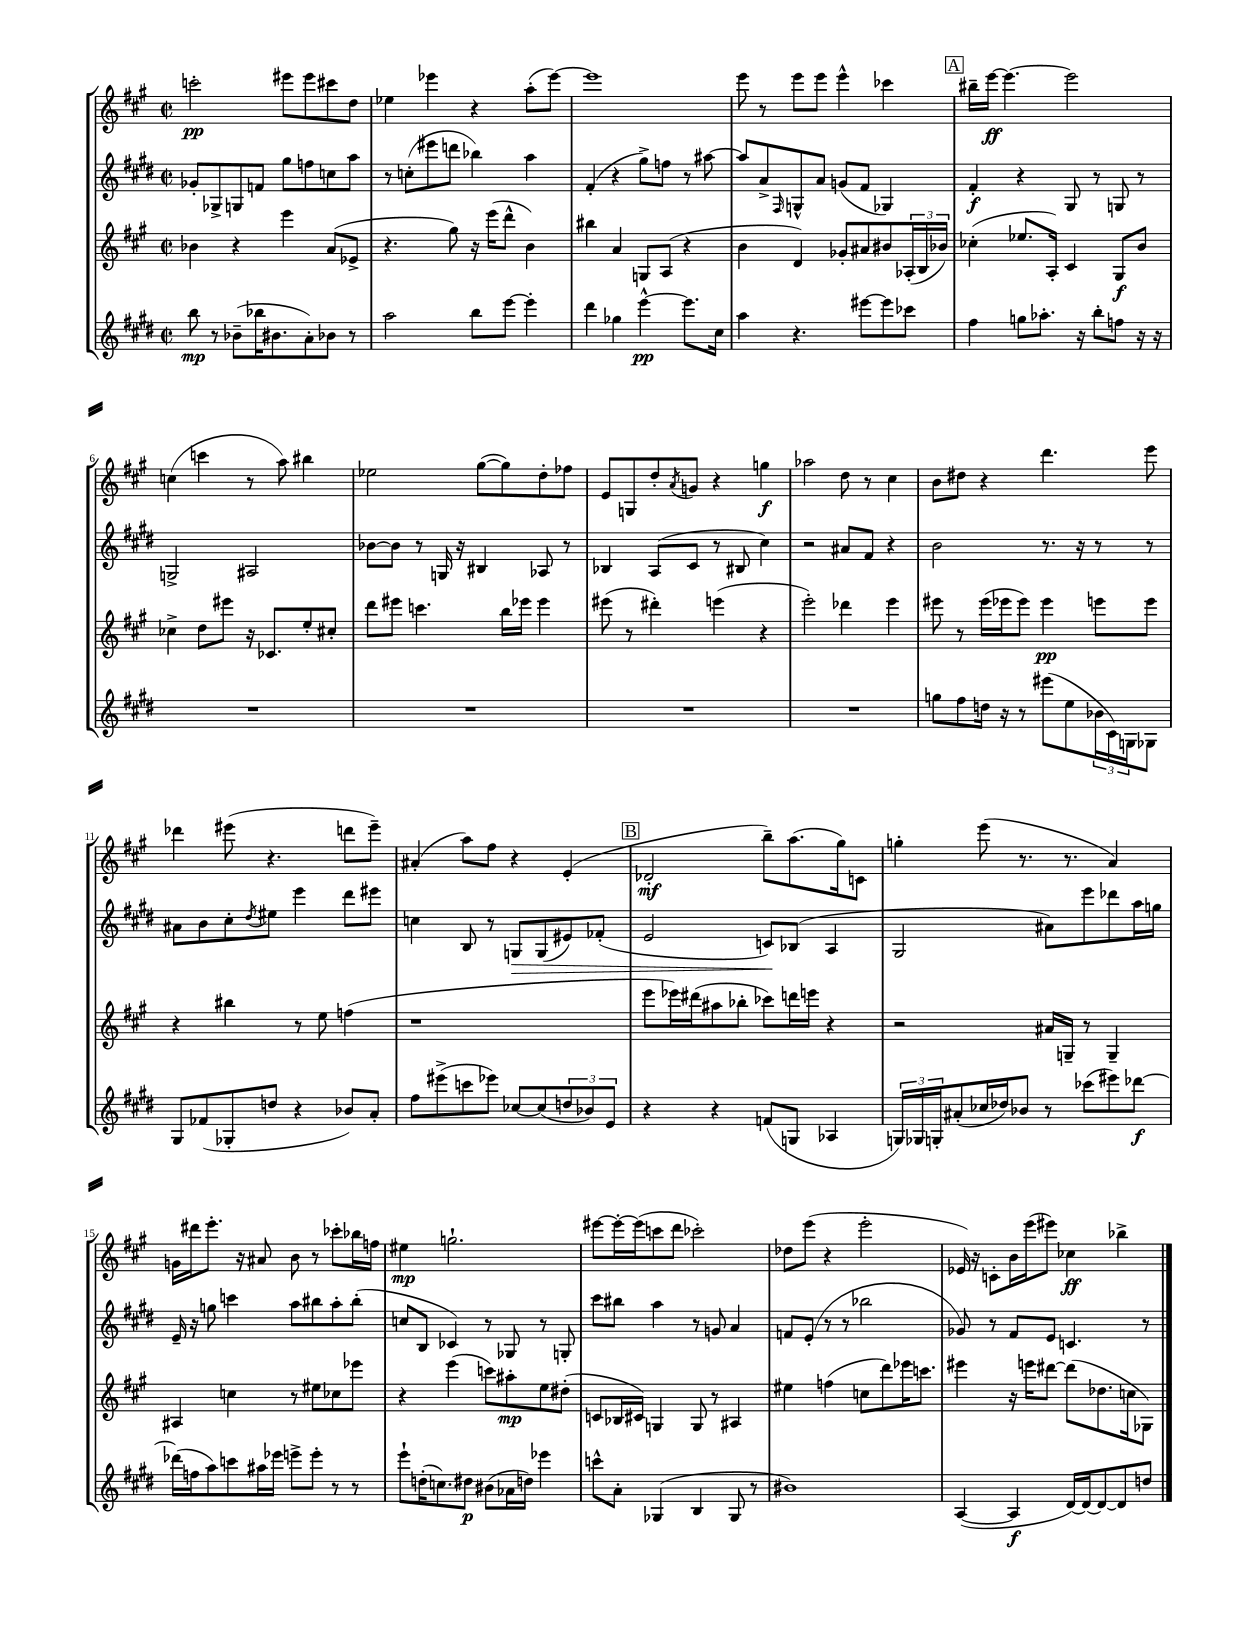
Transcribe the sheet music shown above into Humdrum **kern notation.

**kern	**kern	**kern	**kern
*staff4	*staff3	*staff2	*staff1
*clefG2	*clefG2	*clefG2	*clefG2
*k[f#c#g#d#]	*k[f#c#g#]	*k[f#c#g#d#]	*k[f#c#g#]
*M2/2	*M2/2	*M2/2	*M2/2
*met(c|)	*met(c|)	*met(c|)	*met(c|)
8bb\	4b-\	8g-'/L	2ccc'\
8r	.	8G-^/	.
(8b-~\L	4r	8G/	.
16bb-\K	.	8f/J	.
8.b#\	.	.	.
.	4eee\	8gg#\L	8eee#\L
8a'\)	.	8ff\	8eee#\
8b-\J	(8a/L	8cc\	8ccc#\
8r	8e-^/J	8aa\J	8dd\J
=	=	=	=
2aa\	4.r	8r	4ee-\
.	.	(8cc'\L	.
.	.	8eee#\	4eee-\
.	8gg#\)	8ddd\J	.
8bb\L	16r	4bb-\)	4r
.	(16eee\LK	.	.
[8eee\J	8ddd^^\J	.	.
4eee'\]	4b\)	4aa\	(8aa'\L
.	.	.	[8eee-\J)
=	=	=	=
4ddd#\	4bb#\	(4f#'/	1eee-]
4gg-\	4a/	4r	.
[4eee^^\	8G/L	8gg#^\L)	.
.	(8A/J	8ff\J	.
8.eee\]L	4r	8r	.
.	.	[8aa#\	.
16cc#\Jk	.	.	.
=	=	=	=
4aa\	4b\	8aa#/]L	8eee\
.	.	8a^/	8r
.	.	16qqF#/	.
4.r	4d/)	8G^^/	8eee\L
.	.	8a/J	8eee\J
.	8g-'/L	(8g/L	4eee^^\
[8eee#\L	8a#/	8f#/J	.
8eee#\]	8b#/	4G-/)	4ccc-\
8ccc-\J	(24A-'/L	.	.
.	24B/	.	.
.	24b-/JJ)	.	.
=	=	=	=
4ff#\	(4cc-'\	4f#'/	16bb#~\LL
.	.	.	[16eee\JJ
.	.	.	4.eee\_
8gg\L	8.ee-/L	4r	.
8.aa-'\J	.	.	.
.	16A'/Jk)	.	.
.	4c#/	8G#/	2eee\]
16r	.	.	.
8bb'\L	.	8r	.
8ff\J	8G#/L	8G/	.
16r	8b/J	8r	.
16r	.	.	.
=	=	=	=
1r	4cc-^\	2G^/	(4cc\
.	8dd\L	.	4ccc\
.	8eee#\J	.	.
.	16r	2A#/	8r
.	8.c-/L	.	.
.	.	.	8aa\)
.	8ee'/	.	4bb#\
.	8cc#'/J	.	.
=	=	=	=
1r	8ddd\L	[8b-\L	2ee-\
.	8eee#\J	8b-\]J	.
.	4.ccc\	8r	.
.	.	16G/	.
.	.	16r	.
.	.	4B#/	([8gg#\L
.	16bb\LL	.	8gg#\])
.	16eee-\JJ	.	.
.	4eee-\	8A-/	8dd'\
.	.	8r	8ff-\J
=	=	=	=
1r	(8eee#\	4B-/	8e/L
.	8r	.	8G/
.	4ddd#'\)	(8A/L	8dd'/
.	.	.	8qa/
.	.	8c#/J	8g/J
.	(4eee\	8r	4r
.	.	8B#/	.
.	4r	4cc#\)	4gg\
=	=	=	=
1r	2eee'\)	2r	2aa-\
.	4ddd-\	8a#/L	8dd\
.	.	8f#/J	8r
.	4eee\	4r	4cc#\
=	=	=	=
8gg\L	8eee#\	2b\	8b\L
8ff#\	8r	.	8dd#\J
16dd\Jk	(16eee#\LL	.	4r
16r	16eee-\J	.	.
8r	8eee-\J)	.	.
(8eee#\L	4eee-\	8.r	4.ddd\
8ee\	.	.	.
.	.	16r	.
24b-\L	8eee\L	8r	.
24c#\)	.	.	.
24G\J	.	.	.
8G-\J	8eee\J	8r	8eee\
=	=	=	=
8G#/L	4r	8a#\L	4ddd-\
(8f-/	.	8b\	.
8G-'/	4bb#\	8cc#'\	(8eee#\
.	.	8qdd#/	.
8dd/J	.	8ee#\J	4.r
4r	8r	4eee\	.
.	8ee\	.	.
8b-/L)	(4ff\	8ddd#\L	8ddd\L
8a'/J	.	8eee#\J	8eee#~\J)
=	=	=	=
8ff#\L	1r	4cc\	(4a#'/
(8eee#^\	.	.	.
8ccc\	.	8B/	8aa\L)
8eee-\J)	.	8r	8ff#\J
[8cc-/L	.	8G/L	4r
(8cc-/]	.	(8G/	.
12dd/	.	8e#/)	(4e'/
12b-/)	.	.	.
.	.	(8f-'/J	.
12e/J	.	.	.
=	=	=	=
4r	8eee\L	2e/	2d-'/
.	16eee-\L)	.	.
.	(16ddd#\J	.	.
4r	8aa#\	.	.
.	8bb-'\J	.	.
(8f/L	8ccc-\L)	8c/L)	8bb~\L)
8G/J	16ddd\L	(8B-/J	(8.aa\
.	16eee\JJ	.	.
4A-/	4r	4A/	.
.	.	.	16gg#\k)
.	.	.	8c\J
=	=	=	=
24G/LL)	2r	2G#/	4gg'\
24G-/	.	.	.
24G'/J	.	.	.
(8a#'/	.	.	.
16cc-/L	.	.	(8eee\
16dd-/J)	.	.	.
8b-/J	.	.	8.r
8r	16a#/LL	8a#\L)	.
.	16G~/JJ	.	8.r
(8ccc-\L	8r	8eee\	.
8eee#\)	4G~/	8ddd-\	4a/)
[8ddd-\J	.	16aa\L	.
.	.	16gg\JJ	.
=	=	=	=
(16ddd-\]LL	4A#/	16e~/	16g\LL
16ff\J	.	16r	16ddd#\J
8aa\)	.	8gg\	8.eee'\J
8ccc\	4cc\	4ccc\	.
.	.	.	16r
16aa#\L	.	.	8a#/
16eee-\JJ	.	.	.
8eee^\L	8r	8aa\L	8b\
8eee'\J	8ee#\L	8bb#\	8r
8r	8cc-\	8aa'\	8ccc-'\L
8r	8eee-\J	(8bb#'\J	16bb-\L
.	.	.	16ff\JJ
=	=	=	=
8eee`\L	4r	8cc/L	4ee#\
(16dd'\K	.	8B/J	.
8.cc\)	.	.	.
.	(4eee\	4c-/)	2.gg`\
8dd#\J	.	.	.
(8b#\L	8ccc\L)	8r	.
16a-\L	8aa#'\	8G-/	.
16dd\JJ)	.	.	.
4eee-\	8ee\	8r	.
.	(8dd#'\J	8G'/	.
=	=	=	=
8ccc^^\L	8c/L	8ccc#\L	[8eee#\L
8a'\J	16B-/L	8bb#\J	16eee#'\_L
.	16c#/JJ)	.	(16eee#\]J
(4G-/	4G/	4aa\	8ccc\
.	.	.	8ddd\J
4B/	8G/	8r	2ccc-'\)
.	8r	8g/	.
8G-/	4A#/	4a/	.
8r	.	.	.
=	=	=	=
1b#)	4ee#\	8f/L	8dd-\L
.	.	(8e'/J	(8eee\J
.	(4ff\	8r	4r
.	.	8r	.
.	8cc\L	2bb-\	2eee'\
.	8ddd\)	.	.
.	16eee-\K	.	.
.	8.ccc\J	.	.
=	=	=	=
([4A/	4eee#\	8g-/)	16e-/)
.	.	.	16r
.	.	8r	8c'\L
4A/]	16r	8f#/L	16b\L
.	16eee\LK	.	(16eee\J
.	[8ddd#\J	8e/J	8eee#\J)
[16d#/LL)	(8ddd#\]L	4.c/	4cc-\
16d#/_J	.	.	.
8d#/_	8.dd-\	.	.
8d#/]	.	.	4bb-^\
.	16cc\k	.	.
8dd/J	8G-\J)	8r	.
==	==	==	==
*-	*-	*-	*-
